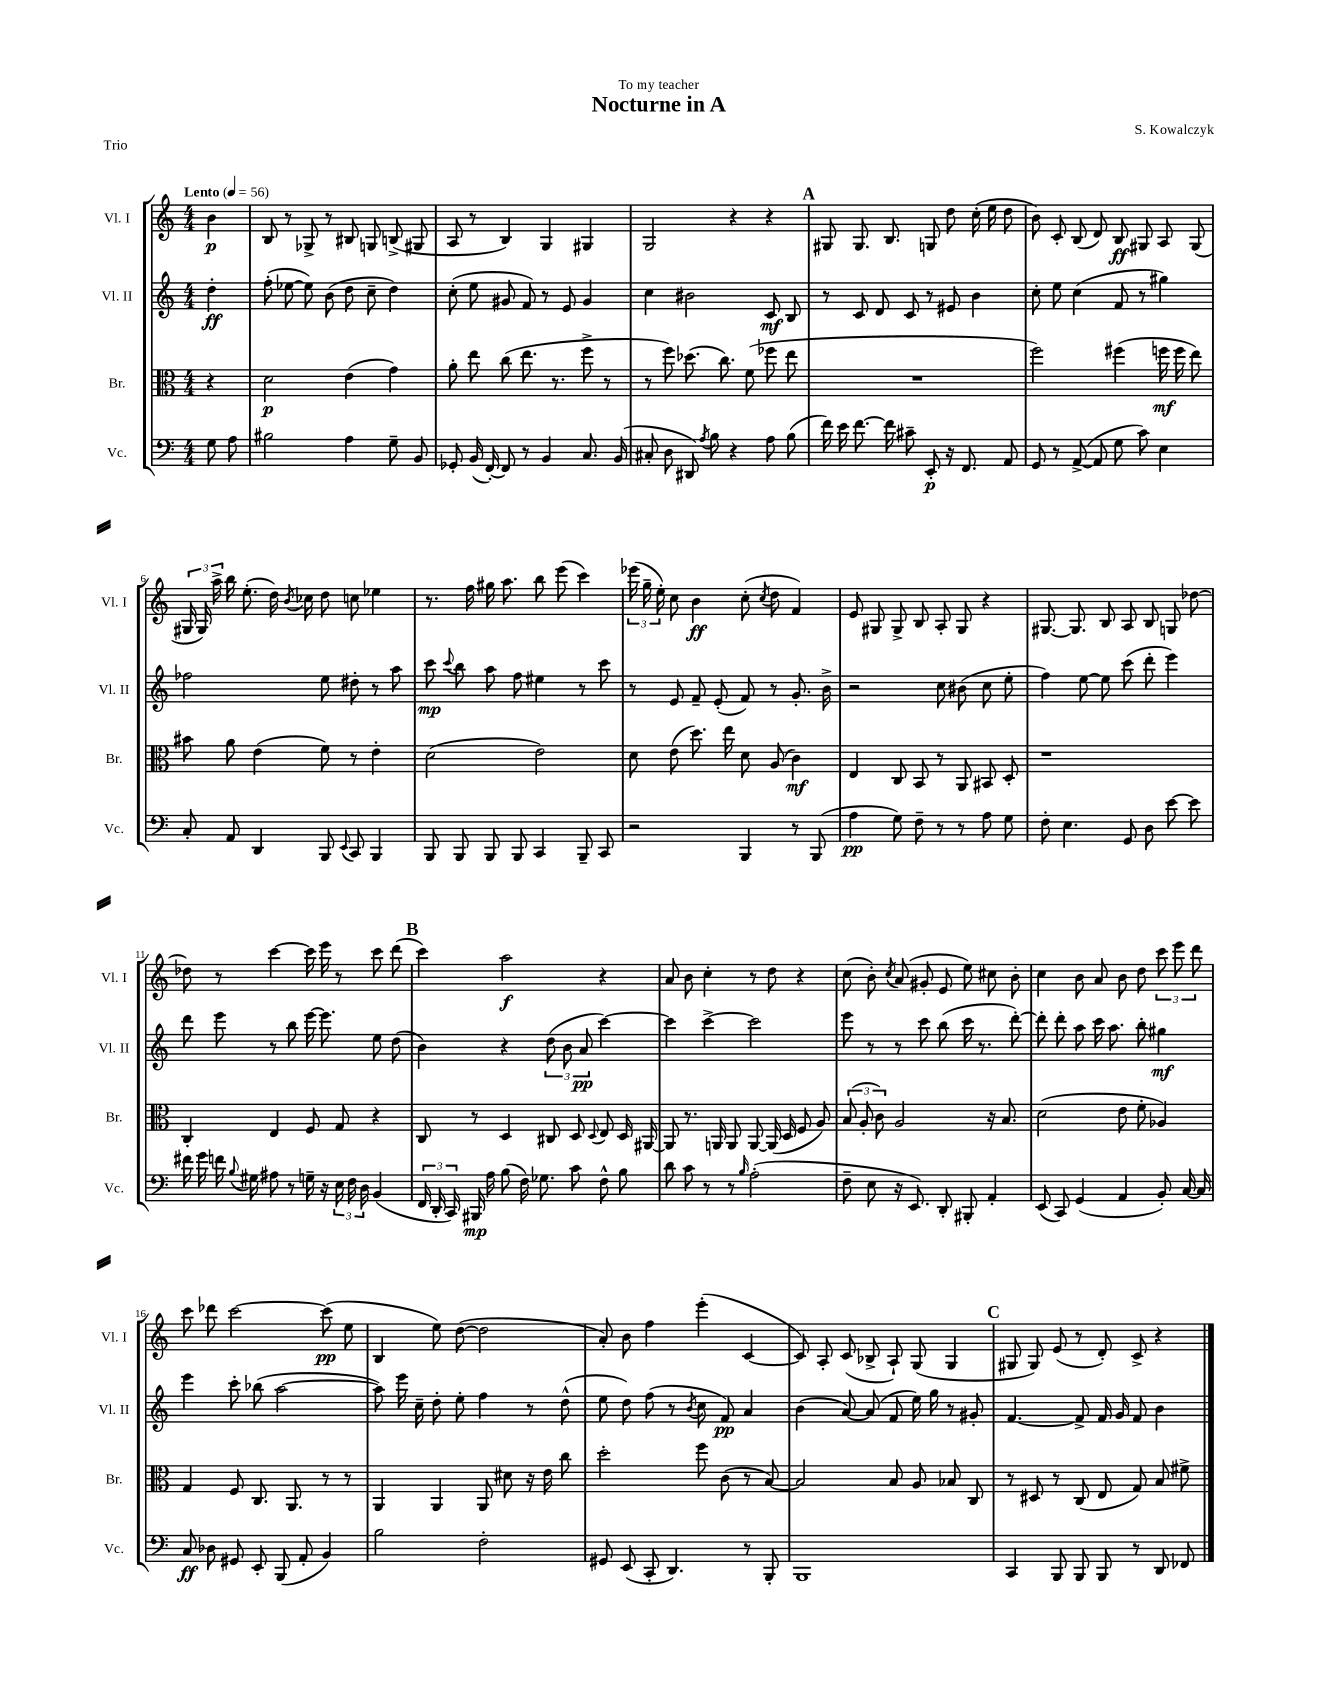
\header { title = "Nocturne in A" composer = "S. Kowalczyk" dedication = "To my teacher" piece = "Trio" }
<<
\new StaffGroup <<
\new Staff = "s0" \with { instrumentName = "Vl. I" shortInstrumentName = "Vl. I" } {
    \clef treble \key c \major \numericTimeSignature \time 4/4 \partial 4 \tempo "Lento" 4 = 56
    \autoBeamOff b'4\p |
    b8 r8 ges8-> r8 bis8 g8 b8->( gis8 |
    a8 r8 b4) g4 gis4 |
    g2 r4 r4 |
    \mark \markup { \bold "A" } gis8 gis8. b8. g8 d''8 c''16-.( e''16 d''8 |
    b'8) c'8-. b8( d'8) b8\ff gis8 a8 gis8( |
    \tuplet 3/2 { gis16 gis16) a''16-> } b''16 e''8.-.( d''16) \acciaccatura { b'8 } ces''16 d''8 c''8 ees''4 |
    r8. f''16 gis''16 a''8. b''8 e'''8( c'''4) |
    \tuplet 3/2 { ees'''16( g''16-- e''16-.) } c''8 b'4\ff c''8-.( \acciaccatura { c''8 } d''8 f'4) |
    e'8 gis8 gis8-> b8 a8-. gis8 r4 |
    gis8.~ gis8. b8 a8 b8 g8 des''8~ |
    des''8 r8 c'''4~ c'''16 e'''16 r8 c'''8 d'''8( |
    \mark \markup { \bold "B" } c'''4) a''2\f r4 |
    a'8 b'8 c''4-. r8 d''8 r4 |
    c''8( b'8-.) \acciaccatura { c''8 } a'8( gis'8-. e'8 e''8) cis''8 b'8-. |
    c''4 b'8 a'8 b'8 d''8 \tuplet 3/2 { c'''8 e'''8 d'''8 } |
    c'''8 des'''8 c'''2~ c'''8\pp( e''8 |
    b4 e''8) d''8~( d''2 |
    a'8-.) b'8 f''4 e'''4-.( c'4~ |
    c'8) a8-. c'8( bes8-> a8-!) g8( g4 |
    \mark \markup { \bold "C" } gis8 gis8) e'8( r8 d'8-.) c'8-> r4 \bar "|." |
}
\new Staff = "s1" \with { instrumentName = "Vl. II" shortInstrumentName = "Vl. II" } {
    \clef treble \key c \major \numericTimeSignature \time 4/4 \partial 4
    \autoBeamOff d''4-.\ff |
    f''8-.( ees''8~ ees''8) b'8( d''8 c''8-- d''4) |
    c''8-.( e''8 gis'8 f'8) r8 e'8 gis'4 |
    c''4 bis'2 c'8\mf b8 |
    \mark \markup { \bold "A" } r8 c'8 d'8 c'8 r8 eis'8 b'4 |
    c''8-. e''8 c''4( f'8 r8 gis''4) |
    fes''2 e''8 dis''8-. r8 a''8 |
    c'''8\mp \appoggiatura { c'''8 } b''8 a''8 f''8 eis''4 r8 c'''8 |
    r8 e'8 f'8-- e'8-.( f'8) r8 g'8.-. b'16-> |
    r2 c''8 bis'8( c''8 e''8-. |
    f''4) e''8~ e''8 c'''8( d'''8-. e'''4) |
    d'''8 e'''8 r8 b''8 e'''16~ e'''8. e''8 d''8( |
    \mark \markup { \bold "B" } b'4) r4 \tuplet 3/2 { d''8( b'8 a'8\pp } c'''4~) |
    c'''4 c'''4~-> c'''2 |
    e'''8 r8 r8 c'''8 b''8( c'''16 r8. d'''8~-.) |
    d'''8-. d'''8-. a''8 c'''16 a''8. b''8-. gis''4\mf |
    e'''4 c'''8-. bes''8( a''2~ |
    a''8) e'''16 c''16-- d''8-. e''8-. f''4 r8 d''8-^( |
    e''8 d''8) f''8( r8 \acciaccatura { b'8 } c''8 f'8\pp) a'4 |
    b'4( a'8~) a'8( f'8 e''16) g''16 r8 gis'8-. |
    \mark \markup { \bold "C" } f'4.~ f'8-> f'16 g'16 f'8 b'4 \bar "|." |
}
\new Staff = "s2" \with { instrumentName = "Br." shortInstrumentName = "Br." } {
    \clef alto \key c \major \numericTimeSignature \time 4/4 \partial 4
    \autoBeamOff r4 |
    d'2\p e'4( g'4) |
    a'8-. e''8 c''8( e''8. r8. f''8-> r8 |
    r8 f''8) des''8.( c''8.) f'8( fes''8 e''8 |
    \mark \markup { \bold "A" } R1 |
    f''2) fis''4( f''16\mf f''16 e''8) |
    bis'8 a'8 e'4( f'8) r8 e'4-. |
    d'2( e'2) |
    d'8 e'8( d''8.) e''16 d'8 a8( c'4\mf) |
    e4 c8 b,8 r8 a,8 bis,8 d8-. |
    r1 |
    c4-. e4 f8 g8 r4 |
    \mark \markup { \bold "B" } c8 r8 d4 cis8 d8 \appoggiatura { d8 } e8 d16 ais,16~ |
    ais,8 r8. a,16 a,8 a,8~ a,16( d16 f8 a8) |
    \tuplet 3/2 { b8( a8-. c'8) } a2 r16 b8. |
    d'2( e'8 f'8-. aes4) |
    g4 f8 c8. a,8. r8 r8 |
    a,4 a,4 a,8 dis'8 r16 e'16 c''8 |
    d''2-. f''8 c'8( r8 b8~) |
    b2 b8 a8 bes8 c8 |
    \mark \markup { \bold "C" } r8 dis8 r8 c8( e8 g8) b8 fis'8-> \bar "|." |
}
\new Staff = "s3" \with { instrumentName = "Vc." shortInstrumentName = "Vc." } {
    \clef bass \key c \major \numericTimeSignature \time 4/4 \partial 4
    \autoBeamOff g8 a8 |
    bis2 a4 g8-- b,8 |
    ges,8-. b,16( f,16~-.) f,8 r8 b,4 c8. b,16( |
    cis8-. d8 dis,8) \acciaccatura { a8 } b8 r4 a8 b8( |
    \mark \markup { \bold "A" } f'16) e'16 f'8.~ f'16 cis'8-- e,8-.\p r16 f,8. a,8 |
    g,8 r8 a,8~->( a,8 g8 c'8) e4 |
    c8-. a,8 d,4 b,,8 \appoggiatura { e,8 } c,8 b,,4 |
    b,,8 b,,8 b,,8 b,,8 c,4 b,,8-- c,8 |
    r2 b,,4 r8 b,,8( |
    a4\pp g8) f8-- r8 r8 a8 g8 |
    f8-. e4. g,8 d8 e'8~ e'8 |
    fis'16 g'16 f'16 \appoggiatura { b8 } gis16 ais8 r8 g16-- r16 \tuplet 3/2 { e16 f16 d16 } b,4( |
    \mark \markup { \bold "B" } \tuplet 3/2 { f,16 d,16-. c,16) } bis,,16\mp a16 b8( f16) ges8. c'8 f8-^ b8 |
    d'8 c'8 r8 r8 \grace { b16 } a2-.( |
    f8-- e8 r16 e,8.) d,8-. bis,,8-. a,4-. |
    e,8( c,8) g,4( a,4 b,8-.) c16~ c16 |
    c8\ff des8 gis,8 e,8-. b,,8( a,8-. b,4) |
    b2 f2-. |
    gis,8 e,8( c,8-. d,4.) r8 b,,8-. |
    b,,1 |
    \mark \markup { \bold "C" } c,4 b,,8 b,,8 b,,8 r8 d,8 fes,8 \bar "|." |
}
>>
>>
